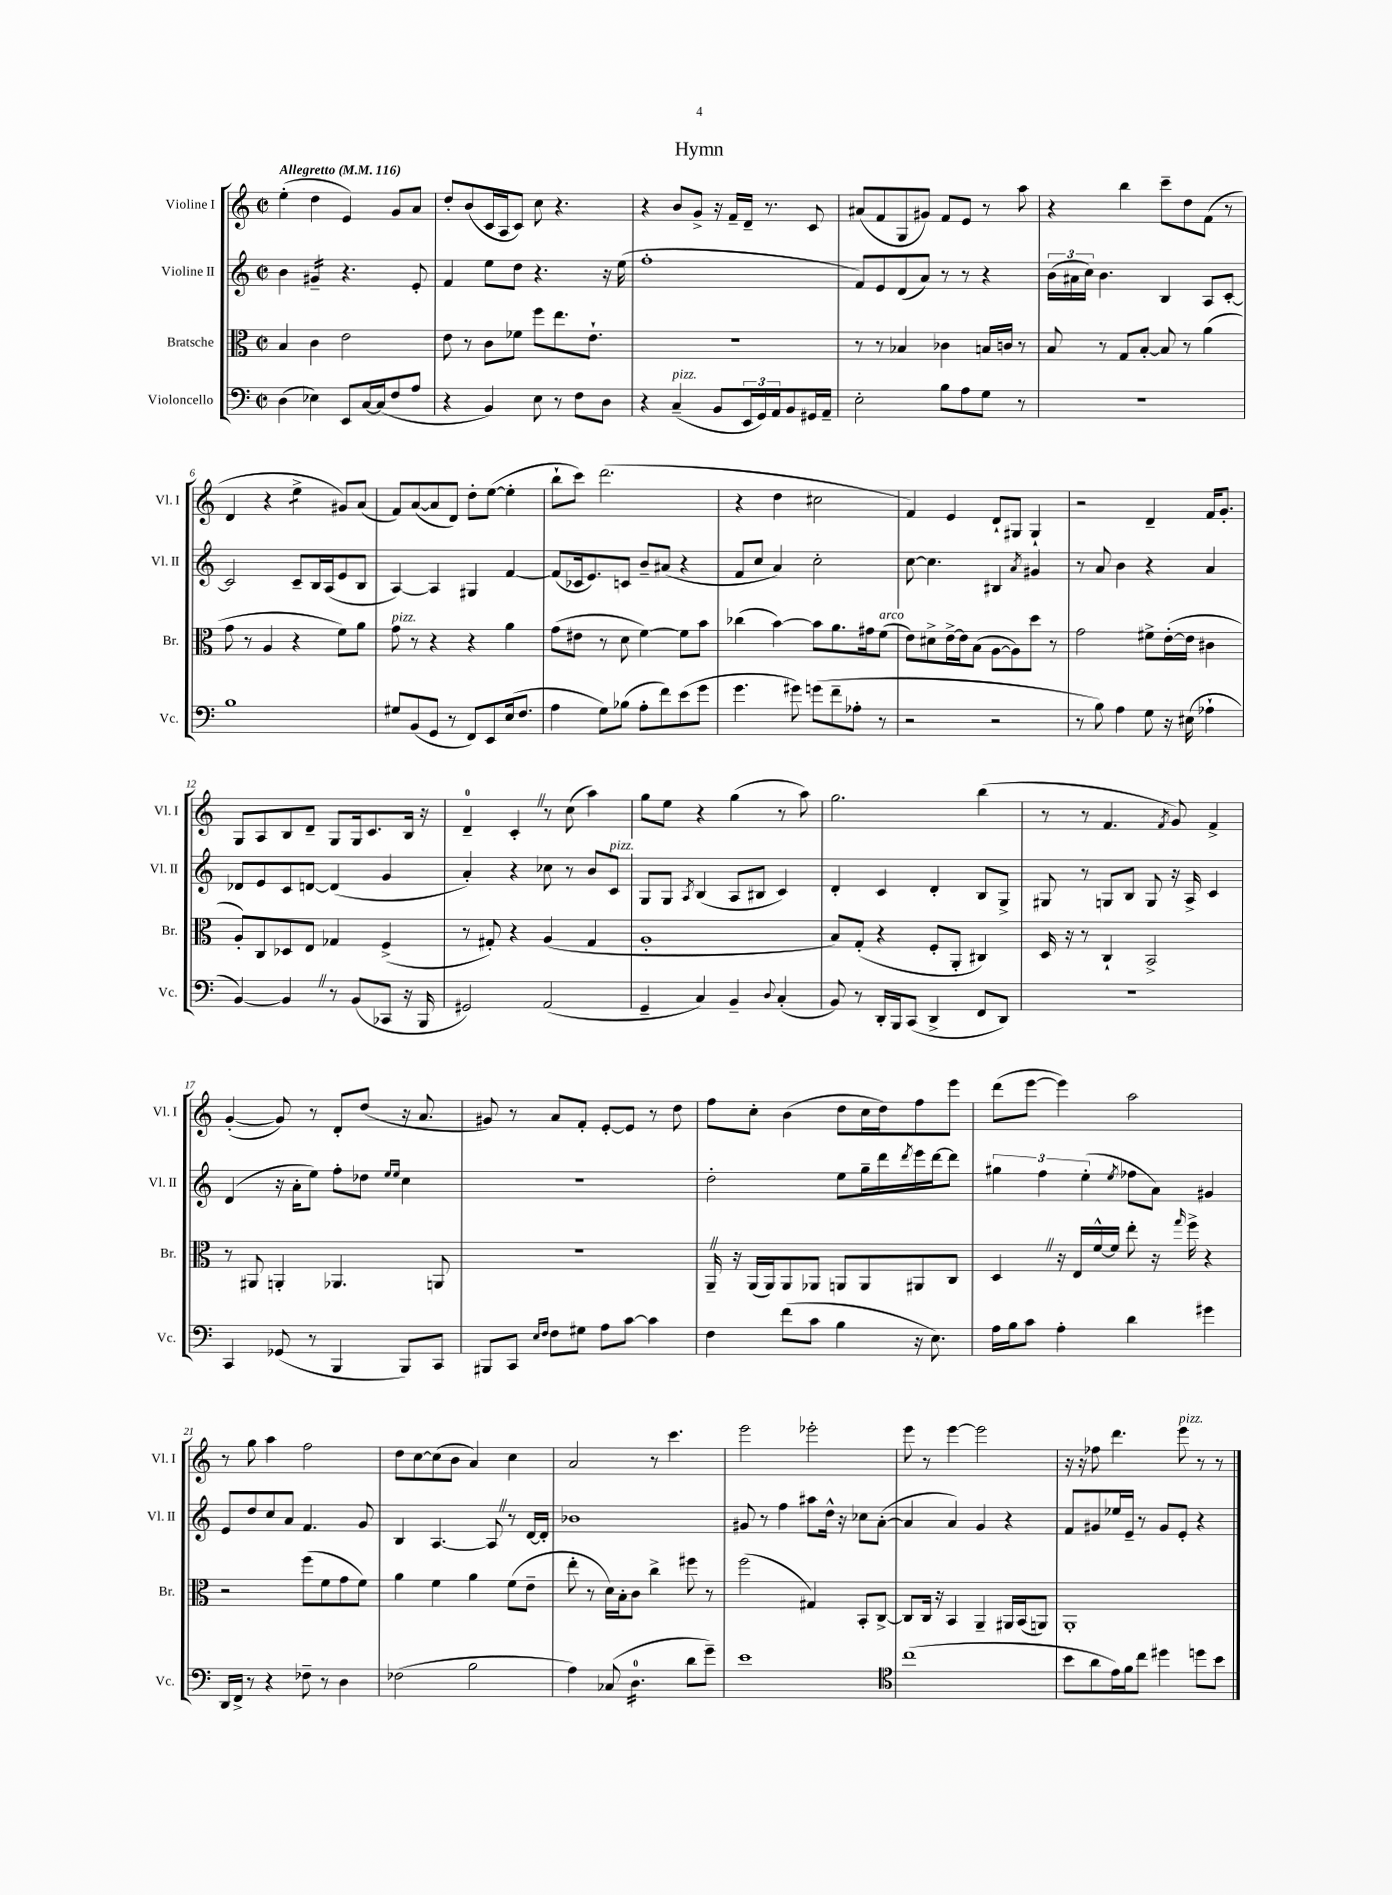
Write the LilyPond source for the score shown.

\header { title = "Hymn" }
<<
\new StaffGroup <<
\new Staff = "s0" \with { instrumentName = "Violine I" shortInstrumentName = "Vl. I" } {
    \clef treble \key c \major \defaultTimeSignature \time 2/2 \tempo "Allegretto" 4 = 116
    e''4-.( d''4 e'4) g'8 a'8 |
    d''8-. b'8( c'16 a16 c'8) c''8 r4. |
    r4 b'8 g'8-> r16 f'16-- d'16-- r8. c'8 |
    ais'8( f'8 g8 gis'8) f'8 e'8 r8 a''8 |
    r4 b''4 c'''8-- d''8 f'8( r8 |
    d'4 r4 e''4:8-> gis'8) a'8( |
    f'8) a'8~( a'8 d'8) d''8-. e''8~( e''4-. |
    b''8-! c'''8) d'''2.( |
    r4 d''4 cis''2 |
    f'4) e'4 d'8-! gis8 gis4-! |
    r2 d'4-- f'16 g'8.-. |
    g8 a8 b8 d'8-- g8 g16 c'8. b16 r16 |
    d'4-0-- c'4-. \once \override BreathingSign.text = \markup { \musicglyph "scripts.caesura.straight" } \breathe r8 c''8( a''4) |
    g''8 e''8 r4 g''4( r8 a''8) |
    g''2. b''4( |
    r8 r8 f'4. \acciaccatura { f'8 } g'8) f'4-> |
    g'4~-.( g'8) r8 d'8-. d''8( r16 a'8. |
    gis'8) r8 a'8 f'8-. e'8~-. e'8 r8 d''8 |
    f''8 c''8-. b'4( d''8 c''16 d''16) f''8 e'''8 |
    d'''8( e'''8~ e'''4) a''2 |
    r8 g''8 a''4 f''2 |
    d''8 c''8~ c''8( b'8 a'4) c''4 |
    a'2 r8 c'''4. |
    e'''2 ees'''2-. |
    e'''8 r8 e'''4~ e'''2 |
    r16 r16 fes''8 d'''4. e'''8^\markup { \italic "pizz." } r8 r8 \bar "|." |
}
\new Staff = "s1" \with { instrumentName = "Violine II" shortInstrumentName = "Vl. II" } {
    \clef treble \key c \major \defaultTimeSignature \time 2/2
    b'4 gis'4:16-- r4. e'8-. |
    f'4 e''8 d''8 r4. r16 e''16( |
    f''1-. |
    f'8) e'8 d'8( a'8) r8 r8 r4 |
    \tuplet 3/2 { b'16( ais'16 c''16) } b'4. b4 a8 c'8~-. |
    c'2 c'8-- b16 a16( e'8 b8 |
    a4~) a4 gis4 f'4~ |
    f'8( ces'16 e'8.) c'8 b'8-- ais'8( r4 |
    f'8 c''8 a'4) c''2-. |
    c''8~ c''4. bis4 \acciaccatura { a'8 } gis'4 |
    r8 a'8 b'4 r4 a'4 |
    des'8 e'8 c'8 d'8~ d'4( g'4 |
    a'4-.) r4 ces''8 r8 b'8 c'8^\markup { \italic "pizz." } |
    g8 g8 \acciaccatura { a8 } b4( a8 bis8 c'4) |
    d'4-. c'4 d'4-. b8 g8-> |
    gis8 r8 g8 b8 g8 r16 a16-> c'4 |
    d'4( r16 a'16-. e''8) f''8-. des''8 \grace { e''16 e''16 } c''4 |
    r1 |
    d''2-. e''8 g''16-- d'''16 \acciaccatura { d'''8 } e'''16 d'''16~ d'''8 |
    \tuplet 3/2 { gis''4 f''4 e''4-.( } \acciaccatura { e''8 } fes''8 a'8) gis'4 |
    e'8 d''8 c''8 a'8 f'4. g'8 |
    b4 a4.~ a8 \once \override BreathingSign.text = \markup { \musicglyph "scripts.caesura.straight" } \breathe r8 d'16~ d'16-. |
    bes'1 |
    gis'8 r8 f''4 ais''8 d''16-^ r16 ces''8 a'8~-.( |
    a'4 a'4) g'4 r4 |
    f'8 gis'8 ees''16 e'16-- r8 gis'8 e'8-. r4 \bar "|." |
}
\new Staff = "s2" \with { instrumentName = "Bratsche" shortInstrumentName = "Br." } {
    \clef alto \key c \major \defaultTimeSignature \time 2/2
    b4 c'4 e'2 |
    e'8 r8 c'8 fes'8 f''8 e''8. e'8.-! |
    R1 |
    r8 r8 bes4 ces'4 b16 c'16 r8 |
    b8 r8 g8 b8~-. b8 r8 a'4( |
    g'8 r8 a4 r4 f'8) a'8 |
    g'8^\markup { \italic "pizz." } r8 r4 r4 a'4 |
    g'8( eis'8 r8 d'8 f'4~) f'8 b'8 |
    ces''4( b'4~) b'8 a'8. gis'16 f'8^\markup { \italic "arco" }( |
    e'8) dis'8-> e'16~-> e'16 b8( a8~ a8) d''8 r8 |
    g'2 fis'8-> e'16~-.( e'16 cis'4 |
    a8-.) c8 des8 e8 ges4 f4->( |
    r8 gis8-.) r4 a4( gis4 |
    a1-. |
    b8) g8-.( r4 f8-. a,8-. cis4) |
    d16 r16 r8 c4-! b,2-> |
    r8 ais,8 a,4-. aes,4. a,8 |
    R1 |
    a,16-- \once \override BreathingSign.text = \markup { \musicglyph "scripts.caesura.straight" } \breathe r16 a,16( a,16) a,8 aes,8 a,8 a,8 ais,8 c8 |
    d4 \once \override BreathingSign.text = \markup { \musicglyph "scripts.caesura.straight" } \breathe r16 e16 f'16~-^ f'16 e''8-. r16 \grace { g''16 } f''16-> r4 |
    r2 f''8( f'8 g'8 f'8) |
    a'4 f'4 a'4 f'8( e'8-- |
    e''8-. r8 d'16) b16-. c'8 c''4-> fis''8 r8 |
    f''2( gis4) b,8-. c8~-> |
    c8 c16 r16 b,4 a,4-- ais,16 b,16( a,8) |
    a,1-. \bar "|." |
}
\new Staff = "s3" \with { instrumentName = "Violoncello" shortInstrumentName = "Vc." } {
    \clef bass \key c \major \defaultTimeSignature \time 2/2
    d4( ees4) e,8 c16~ c16( f8 a8 |
    r4 b,4) e8 r8 f8 d8 |
    r4 c4--^\markup { \italic "pizz." }( b,8 \tuplet 3/2 { e,16 g,16) a,16 } b,8 gis,16 a,16-- |
    e2-. b8 a8 g8 r8 |
    R1 |
    b1 |
    gis8 b,8( g,8 r8 f,8) e,8 e16( f8. |
    a4 g8) bes8( a8-. f'8) e'8( g'8 |
    g'4. gis'8) g'8( f'8-- aes8-. r8 |
    r2 r2 |
    r8 b8) a4 g8 r16 eis16( aes4-! |
    b,4~) b,4 \once \override BreathingSign.text = \markup { \musicglyph "scripts.caesura.straight" } \breathe r8 b,8( ces,8 r16 b,,16 |
    gis,2) a,2( |
    g,4-- c4) b,4-- \appoggiatura { d8 } c4-.( |
    b,8) r8 d,16-. b,,16 c,8( d,4-> f,8 d,8) |
    r1 |
    c,4 ges,8( r8 b,,4 b,,8) c,8 |
    bis,,8 c,8 \grace { e16 f16 } f8 gis8 a8 c'8~ c'4 |
    f4 f'8( c'8 b4 r16 e8.) |
    a16 b16 c'8 a4-. d'4 gis'4 |
    d,16 f,16-> r8 r4 fes8-- r8 d4 |
    fes2( b2 |
    a4) ces8( d4.:16-0 d'8 g'8--) |
    e'1 |
    \clef tenor c''1( |
    b'8 a'8 e'16) f'16 c''8 dis''4 d''8 b'8 \bar "|." |
}
>>
>>
